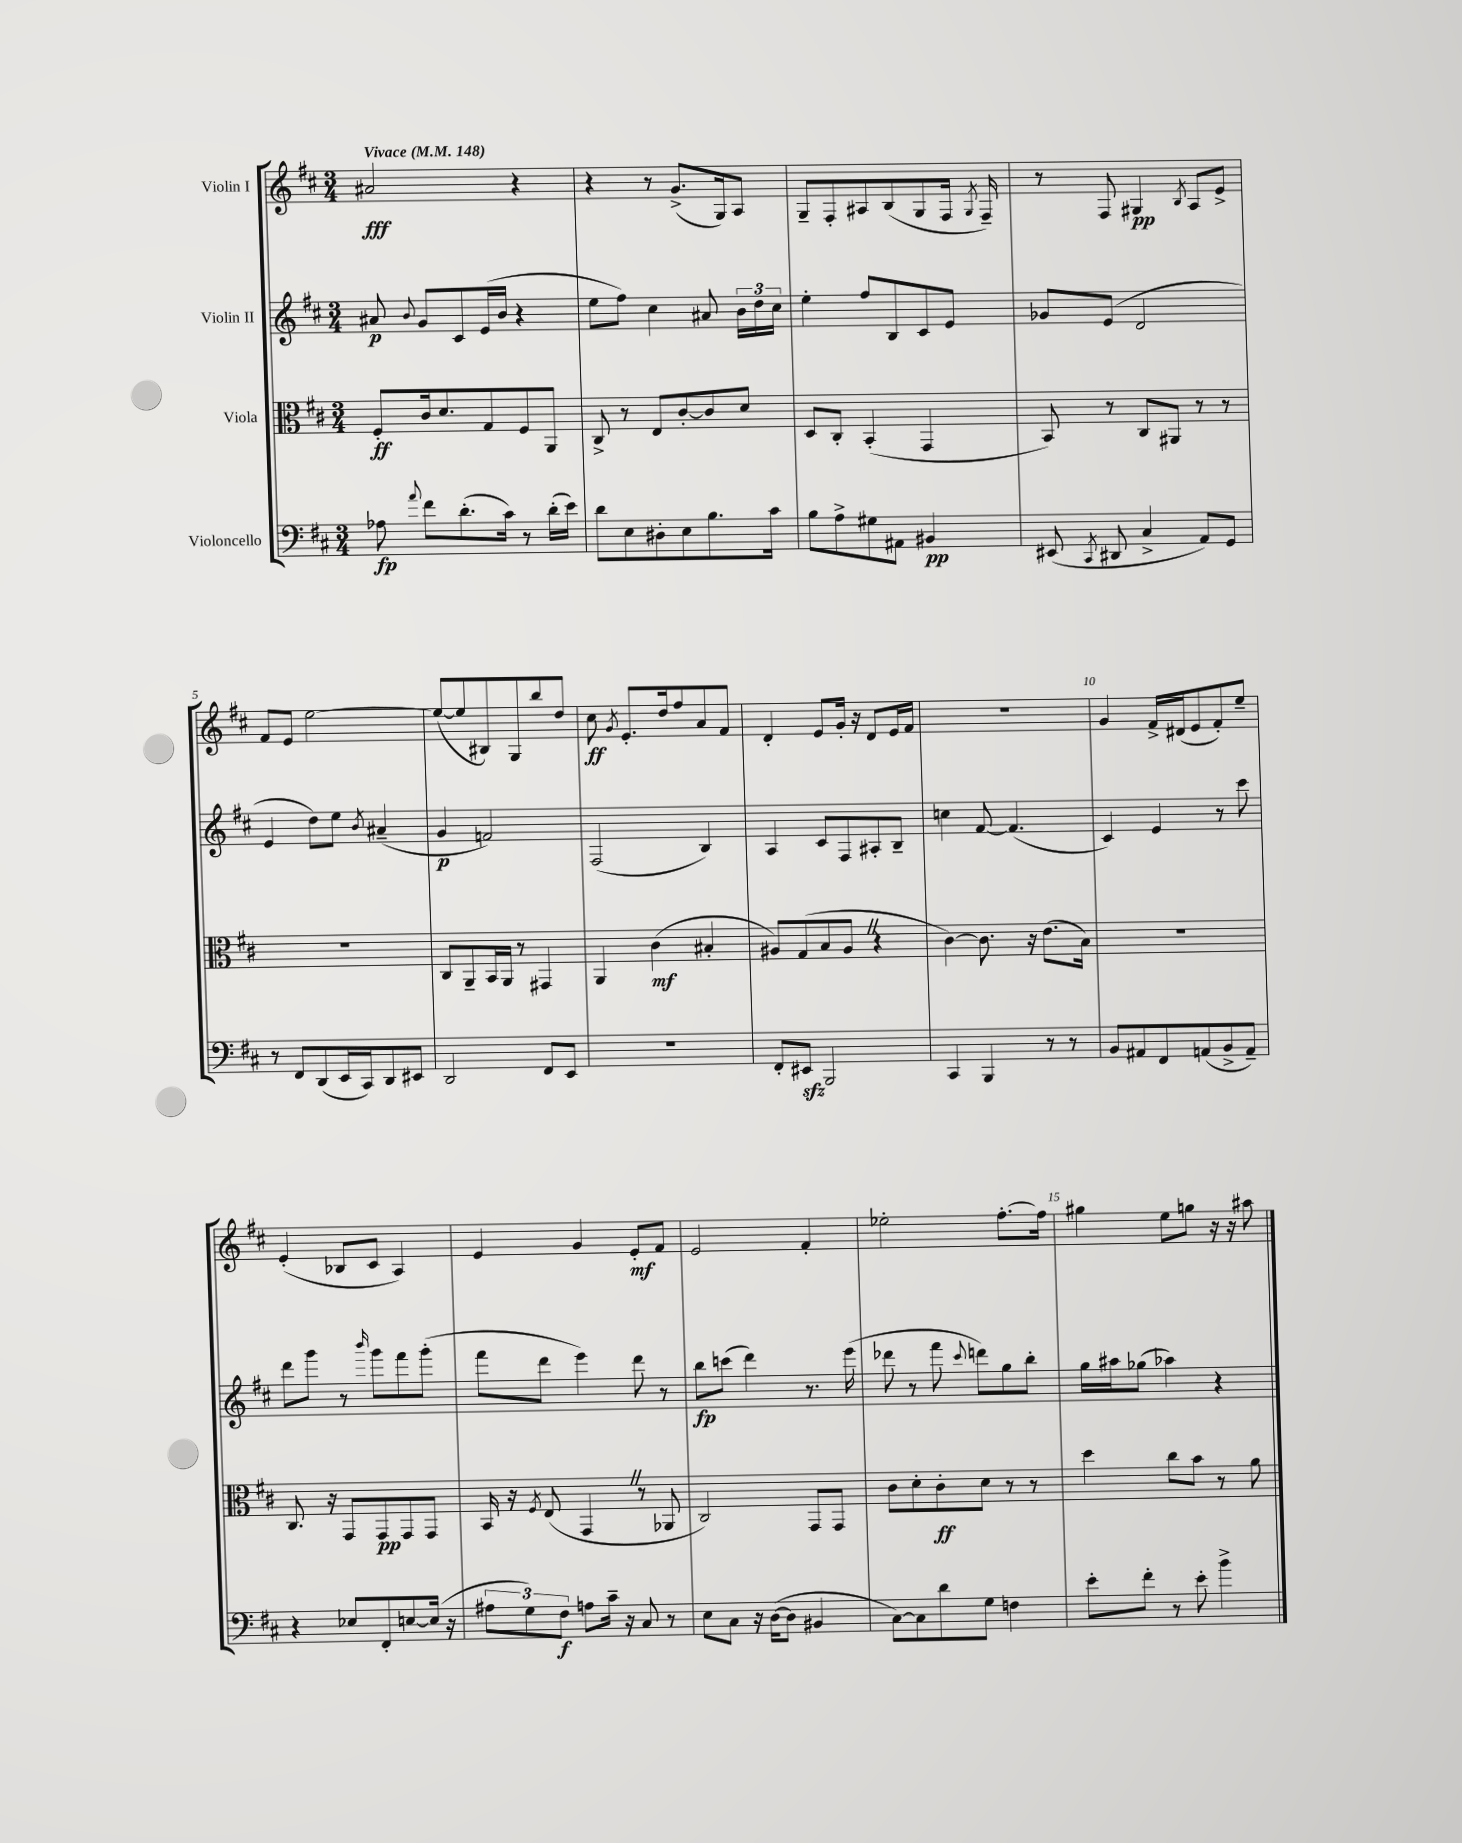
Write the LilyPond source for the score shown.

<<
\new StaffGroup <<
\new Staff = "s0" \with { instrumentName = "Violin I" } {
    \clef treble \key d \major \numericTimeSignature \time 3/4 \tempo "Vivace" 4 = 148
    \autoBeamOff ais'2\fff r4 |
    r4 r8 g'8.[->( g16) a8] |
    g8[-- fis8-. ais8 b8( g8 fis16] \acciaccatura { g8 } fis16--) |
    r8 fis8 gis4\pp \acciaccatura { b8 } a8[ e'8]-> |
    fis'8[ e'8] e''2~ |
    e''8[~( e''8 bis8) g8 b''8 d''8] |
    cis''8\ff \acciaccatura { g'8 } e'8.[-. d''16 fis''8 a'8 fis'8] |
    d'4-. e'8[ g'16]-. r16 d'8[ e'16 fis'16] |
    R2. |
    g'4 fis'16[-> dis'16( e'8 fis'8-.) e''8]-- |
    e'4-.( bes8[ cis'8] a4) |
    e'4 g'4 e'8[-.\mf fis'8] |
    e'2 fis'4-. |
    ees''2-. fis''8.[~-. fis''16] |
    gis''4 e''8[ g''8] r16 r16 ais''8 \bar "|." |
}
\new Staff = "s1" \with { instrumentName = "Violin II" } {
    \clef treble \key d \major \numericTimeSignature \time 3/4
    \autoBeamOff ais'8\p \appoggiatura { b'8 } g'8[ cis'8 e'16( b'16] r4 |
    e''8[ fis''8]) cis''4 ais'8 \tuplet 3/2 { b'16[ d''16 cis''16] } |
    e''4-. fis''8[ b8 cis'8 e'8] |
    ges'8[ e'8]( d'2 |
    e'4 d''8[) e''8] \acciaccatura { b'8 } ais'4--( |
    g'4\p f'2) |
    fis2( b4) |
    a4 cis'8[ fis8 ais8-. b8]-- |
    c''4 fis'8~ fis'4.( |
    cis'4) e'4 r8 cis'''8 |
    d'''8[ g'''8] r8 \grace { b'''16 } g'''8[ fis'''8 g'''8]-.( |
    fis'''8[ d'''8] e'''4) d'''8 r8 |
    b''8[\fp c'''8]( d'''4) r8. e'''16( |
    des'''8 r8 fis'''8 \appoggiatura { cis'''8 } d'''8[) g''8 b''8]-. |
    g''16[ ais''16 ges''8]( aes''4) r4 \bar "|." |
}
\new Staff = "s2" \with { instrumentName = "Viola" } {
    \clef alto \key d \major \numericTimeSignature \time 3/4
    \autoBeamOff fis8[-.\ff cis'16 d'8. g8 fis8 a,8] |
    cis8-> r8 e8[ cis'8~-. cis'8 d'8] |
    d8[ cis8]-. b,4-.( g,4 |
    b,8) r8 cis8[ ais,8] r8 r8 |
    R2. |
    cis8[ a,8-- b,16 a,16] r8 gis,4 |
    a,4 cis'4\mf( bis4-. |
    ais8[) g8( b8 ais8] \once \override BreathingSign.text = \markup { \musicglyph "scripts.caesura.straight" } \breathe r4 |
    cis'4~) cis'8. r16 e'8.[( b16]) |
    R2. |
    cis8. r16 g,8[ g,8\pp g,8 g,8] |
    b,16 r16 \acciaccatura { fis8 } e8( g,4 \once \override BreathingSign.text = \markup { \musicglyph "scripts.caesura.straight" } \breathe r8 aes,8 |
    cis2) g,8[ g,8] |
    cis'8[ d'8-. cis'8-.\ff d'8] r8 r8 |
    d''4 cis''8[ b'8] r8 a'8 \bar "|." |
}
\new Staff = "s3" \with { instrumentName = "Violoncello" } {
    \clef bass \key d \major \numericTimeSignature \time 3/4
    \autoBeamOff aes8\fp \appoggiatura { a'8 } fis'8[ d'8.-.( cis'16]) r8 d'16[-.( e'16]) |
    d'8[ e8 dis8-. e8 b8. cis'16] |
    b8[ a8-> gis8 ais,8] bis,4\pp |
    eis,8( \acciaccatura { cis,8 } dis,8 cis4-> a,8[) g,8] |
    r8 fis,8[ d,8( e,16 cis,16) d,8 eis,8] |
    d,2 fis,8[ e,8] |
    R2. |
    fis,8[-. eis,8]\sfz b,,2 |
    cis,4 b,,4 r8 r8 |
    b,8[ ais,8 fis,8 a,8( b,8-> a,8]--) |
    r4 ees8[ fis,8-. e8~ e16]( r16 |
    \tuplet 3/2 { ais8[ g8) fis8]\f } a8[ cis'16]-- r16 cis8 r8 |
    e8[ cis8] r16 d16[~( d8] bis,4 |
    cis8[~) cis8 d'8 g8] f4 |
    e'8[-. fis'8]-. r8 e'8-. b'4-> \bar "|." |
}
>>
>>
\layout { \context { \Score \override BarNumber.break-visibility = ##(#f #t #t) barNumberVisibility = #(every-nth-bar-number-visible 5) } }
